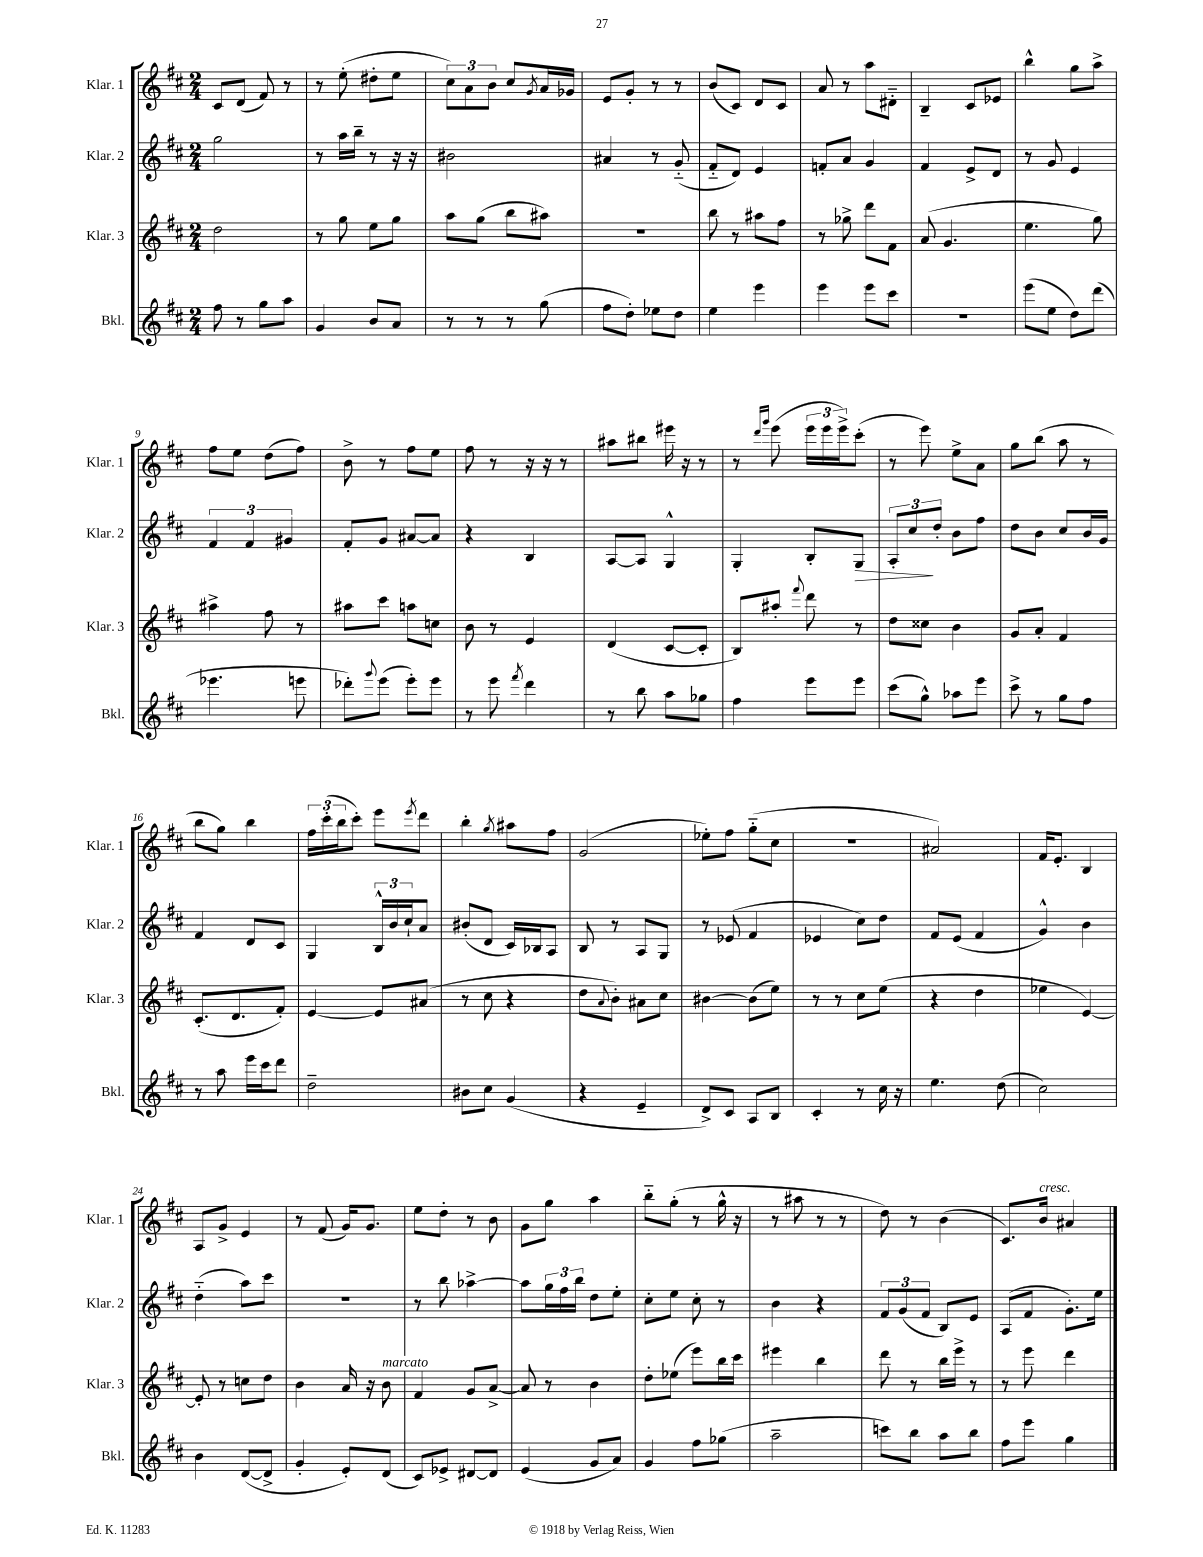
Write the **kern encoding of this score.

**kern	**kern	**kern	**dynam	**kern
*part4	*part3	*part2	*part2	*part1
*staff4	*staff3	*staff2	*staff2	*staff1
*I"Bkl.	*I"Klar. 3	*I"Klar. 2	*	*I"Klar. 1
*I'Bkl.	*I'Klar. 3	*I'Klar. 2	*	*I'Klar. 1
*clefG2	*clefG2	*clefG2	*	*clefG2
*k[f#c#]	*k[f#c#]	*k[f#c#]	*	*k[f#c#]
*M2/4	*M2/4	*M2/4	*	*M2/4
=1	=1	=1	=1	=1
8ff#\	2dd\	2gg\	.	8c#/L
8r	.	.	.	(8d/J
8gg\L	.	.	.	8f#/)
8aa\J	.	.	.	8r
=2	=2	=2	=2	=2
4g/	8r	8r	.	8r
.	8gg\	16aa\LL	.	(8ee'\
.	.	16bb~\JJ	.	.
8b/L	8ee\L	8r	.	8dd#X'\L
8a/J	8gg\J	16r	.	8ee\J
.	.	16r	.	.
=3	=3	=3	=3	=3
8r	8aa\L	2b#X\	.	12cc#\L)
.	.	.	.	12a\
8r	(8gg\J	.	.	.
.	.	.	.	12b\J
8r	8bb\L	.	.	8cc#/L
.	.	.	.	8qg/
(8gg\	8aa#X\J)	.	.	16a/L
.	.	.	.	16g-X/JJ
=4	=4	=4	=4	=4
8ff#\L	2r	4a#X/	.	8e/L
8dd'\J)	.	.	.	8g'/J
8ee-X\L	.	8r	.	8r
8dd\J	.	(8g/	.	8r
=5	=5	=5	=5	=5
4ee\	8bb\	8f#/L	.	(8b/L
.	8r	8d/J)	.	8c#/J)
4eee\	8aa#X\L	4e/	.	8d/L
.	8ff#\J	.	.	8c#/J
=6	=6	=6	=6	=6
4eee\	8r	8fn'/L	.	8a/
.	8gg-X^\	8a/J	.	8r
8eee\L	8ddd\L	4g/	.	8aa\L
8ccc#\J	8f#\J	.	.	8d#X\J
=7	=7	=7	=7	=7
2r	(8a/	4f#/	.	4B~/
.	4.g/	.	.	.
.	.	8e^/L	.	8c#/L
.	.	8d/J	.	8e-X/J
=8	=8	=8	=8	=8
(8eee\L	4.ee\	8r	.	4bb^^\
8ee\J	.	8g/	.	.
8dd\L)	.	4e/	.	8gg\L
(8ddd\J	8gg\)	.	.	8aa^\J
!!LO:LB:g=z
=9	=9	=9	=9	=9
4.eee-X\	4aa#X^\	6f#/	.	8ff#\L
.	.	.	.	8ee\J
.	.	6f#/	.	.
.	8ff#\	.	.	(8dd\L
.	.	6g#X/	.	.
8eeen\	8r	.	.	8ff#\J)
=10	=10	=10	=10	=10
8ddd-X'\L)	8aa#X\L	8f#'/L	.	8b^\
8qqggg/	.	.	.	.
(8eee\J	8ccc#\J	8g/J	.	8r
8eee'\L)	8aan\L	[8a#X/L	.	8ff#\L
8eee\J	8ccn\J	8a#/J]	.	8ee\J
=11	=11	=11	=11	=11
8r	8b\	4r	.	8ff#\
8eee\	8r	.	.	8r
8qfff#/	.	.	.	.
4ddd\	4e/	4B/	.	16r
.	.	.	.	16r
.	.	.	.	8r
=12	=12	=12	=12	=12
8r	(4d/	[8A/L	.	8aa#X\L
8bb\	.	8A/J]	.	8bb#X\J
8aa\L	[8c#/L	4G^^/	.	16eee#X\
.	.	.	.	16r
8gg-X\J	8c#'/J]	.	.	8r
=13	=13	=13	=13	=13
4ff#\	8B/L)	4G'/	.	8r
.	.	.	.	16qqddd/LL
.	.	.	.	16qqggg/JJ
.	8aa#X'/J	.	.	(8eee\
.	8qqfff#/	.	.	.
8eee\L	8ddd\	8B'/L	.	24eee\LL
.	.	.	.	24eee\
.	.	.	.	24eee^\J)
!	!	!	!LO:HP:b	!
8eee\J	8r	8G/J	>	(8ccc#'\J
=14	=14	=14	=14	=14
(8ccc#\L	8dd\L	12A'/L	.	8r
.	.	12cc#/	.	.
8gg^^\J)	8cc##X\J	.	.	8eee\)
.	.	12dd'/J	]	.
8aa-X\L	4b\	8b\L	.	8ee^\L
8eee\J	.	8ff#\J	.	8a\J
=15	=15	=15	=15	=15
8ccc#^\	8g/L	8dd\L	.	8gg\L
8r	8a'/J	8b\J	.	(8bb\J
8gg\L	4f#/	8cc#/L	.	8aa\
8ff#\J	.	16b/L	.	8r
.	.	16g/JJ	.	.
!!LO:LB:g=z
=16	=16	=16	=16	=16
8r	(8.c#'/L	4f#/	.	8bb\L
8aa\	.	.	.	8gg\J)
.	8.d/	.	.	.
16eee\LL	.	8d/L	.	4bb\
16ccc#\J	.	.	.	.
8ddd\J	8f#'/J)	8c#/J	.	.
=17	=17	=17	=17	=17
2dd~\	[4e/	4G/	.	24ff#\LL
.	.	.	.	(24ccc#'\
.	.	.	.	24bb\J
.	.	.	.	8ccc#'\J)
.	8e/L]	24B^^/LL	.	8eee\L
.	.	24b/	.	.
.	.	24cc#`/J	.	.
.	.	.	.	8qeee/
.	(8a#X/J	8a/J	.	8ddd\J
=18	=18	=18	=18	=18
8b#X\L	8r	(8b#X'/L	.	4bb'\
8cc#\J	8cc#\	8d/J	.	.
.	.	.	.	8qgg/
(4g/	4r	16c#/LL)	.	8aa#X\L
.	.	16B-X/J	.	.
.	.	8A/J	.	8ff#\J
=19	=19	=19	=19	=19
4r	8dd\L	8B/	.	(2g/
.	8qqa/	.	.	.
.	8b'\J)	8r	.	.
4e~/	8a#X\L	8A/L	.	.
.	8cc#\J	8G/J	.	.
=20	=20	=20	=20	=20
8d^/L)	[4b#X\	8r	.	8ee-X'\L)
8c#/J	.	(8e-X/	.	8ff#\J
8A/L	(8b#\L]	4f#/	.	(8gg\L
8B/J	8ee\J)	.	.	8cc#\J
=21	=21	=21	=21	=21
4c#'/	8r	4e-X/	.	2r
.	8r	.	.	.
8r	8cc#\L	8cc#\L)	.	.
16cc#\	(8ee\J	8dd\J	.	.
16r	.	.	.	.
=22	=22	=22	=22	=22
4.ee\	4r	8f#/L	.	2a#X/)
.	.	(8e/J	.	.
.	4dd\	4f#/	.	.
(8dd\	.	.	.	.
=23	=23	=23	=23	=23
2cc#\)	4ee-X\	4g^^/)	.	16f#/KL
.	.	.	.	8.e'/J
.	[4e/)	4b\	.	4B/
!!LO:LB:g=z
=24	=24	=24	=24	=24
4b\	8e'/]	(4dd\	.	8A/L
.	8r	.	.	8g^/J
([8d/L	8ccn\L	8aa\L)	.	4e/
8d^/J]	8dd\J	8ccc#\J	.	.
=25	=25	=25	=25	=25
4g'/	4b\	2r	.	8r
.	.	.	.	(8f#/
8e'/L)	16a/	.	.	16g/KL)
.	16r	.	.	8.g/J
!	!LO:TX:a:i:t=marcato	!	!	!
(8d/J	8b\	.	.	.
=26	=26	=26	=26	=26
8c#/L)	4f#/	8r	.	8ee\L
8e-X^/J	.	8bb\	.	8dd'\J
[8d#X/L	8g/L	[4aa-X^\	.	8r
8d#/J]	[8a^/J	.	.	8b\
=27	=27	=27	=27	=27
(4e/	8a/]	8aa-\L]	.	8g\L
.	8r	24gg\L	.	8gg\J
.	.	24ff#\	.	.
.	.	24bb\JJ	.	.
8g/L	4b\	8dd\L	.	4aa\
8a/J)	.	8ee'\J	.	.
=28	=28	=28	=28	=28
4g/	8dd'\L	8cc#'\L	.	8bb\L
.	(8ee-X\J	8ee\J	.	(8gg'\J
8ff#\L	8eee\L)	8cc#'\	.	8r
(8gg-X\J	16bb\L	8r	.	16gg^^\
.	16ccc#\JJ	.	.	16r
=29	=29	=29	=29	=29
2aa~\	4eee#X\	4b\	.	8r
.	.	.	.	8aa#X\
.	4bb\	4r	.	8r
.	.	.	.	8r
=30	=30	=30	=30	=30
8cccn\L)	8ddd\	12f#/L	.	8dd\)
.	.	(12g/	.	.
8bb\J	8r	.	.	8r
.	.	12f#/J	.	.
8aa\L	16bb\LL	8B/L)	.	(4b\
.	16eee^\JJ	.	.	.
8bb\J	8r	8e/J	.	.
=31	=31	=31	=31	=31
8ff#\L	8r	(8A/L	.	8.c#/L)
8eee\J	8eee\	8f#/J	.	.
!	!	!	!	!LO:TX:a:i:t=cresc.
.	.	.	.	16b/Jk
4gg\	4ddd\	8.g'\L)	.	4a#X/
.	.	16ee\Jk	.	.
==	==	==	==	==
*-	*-	*-	*-	*-
